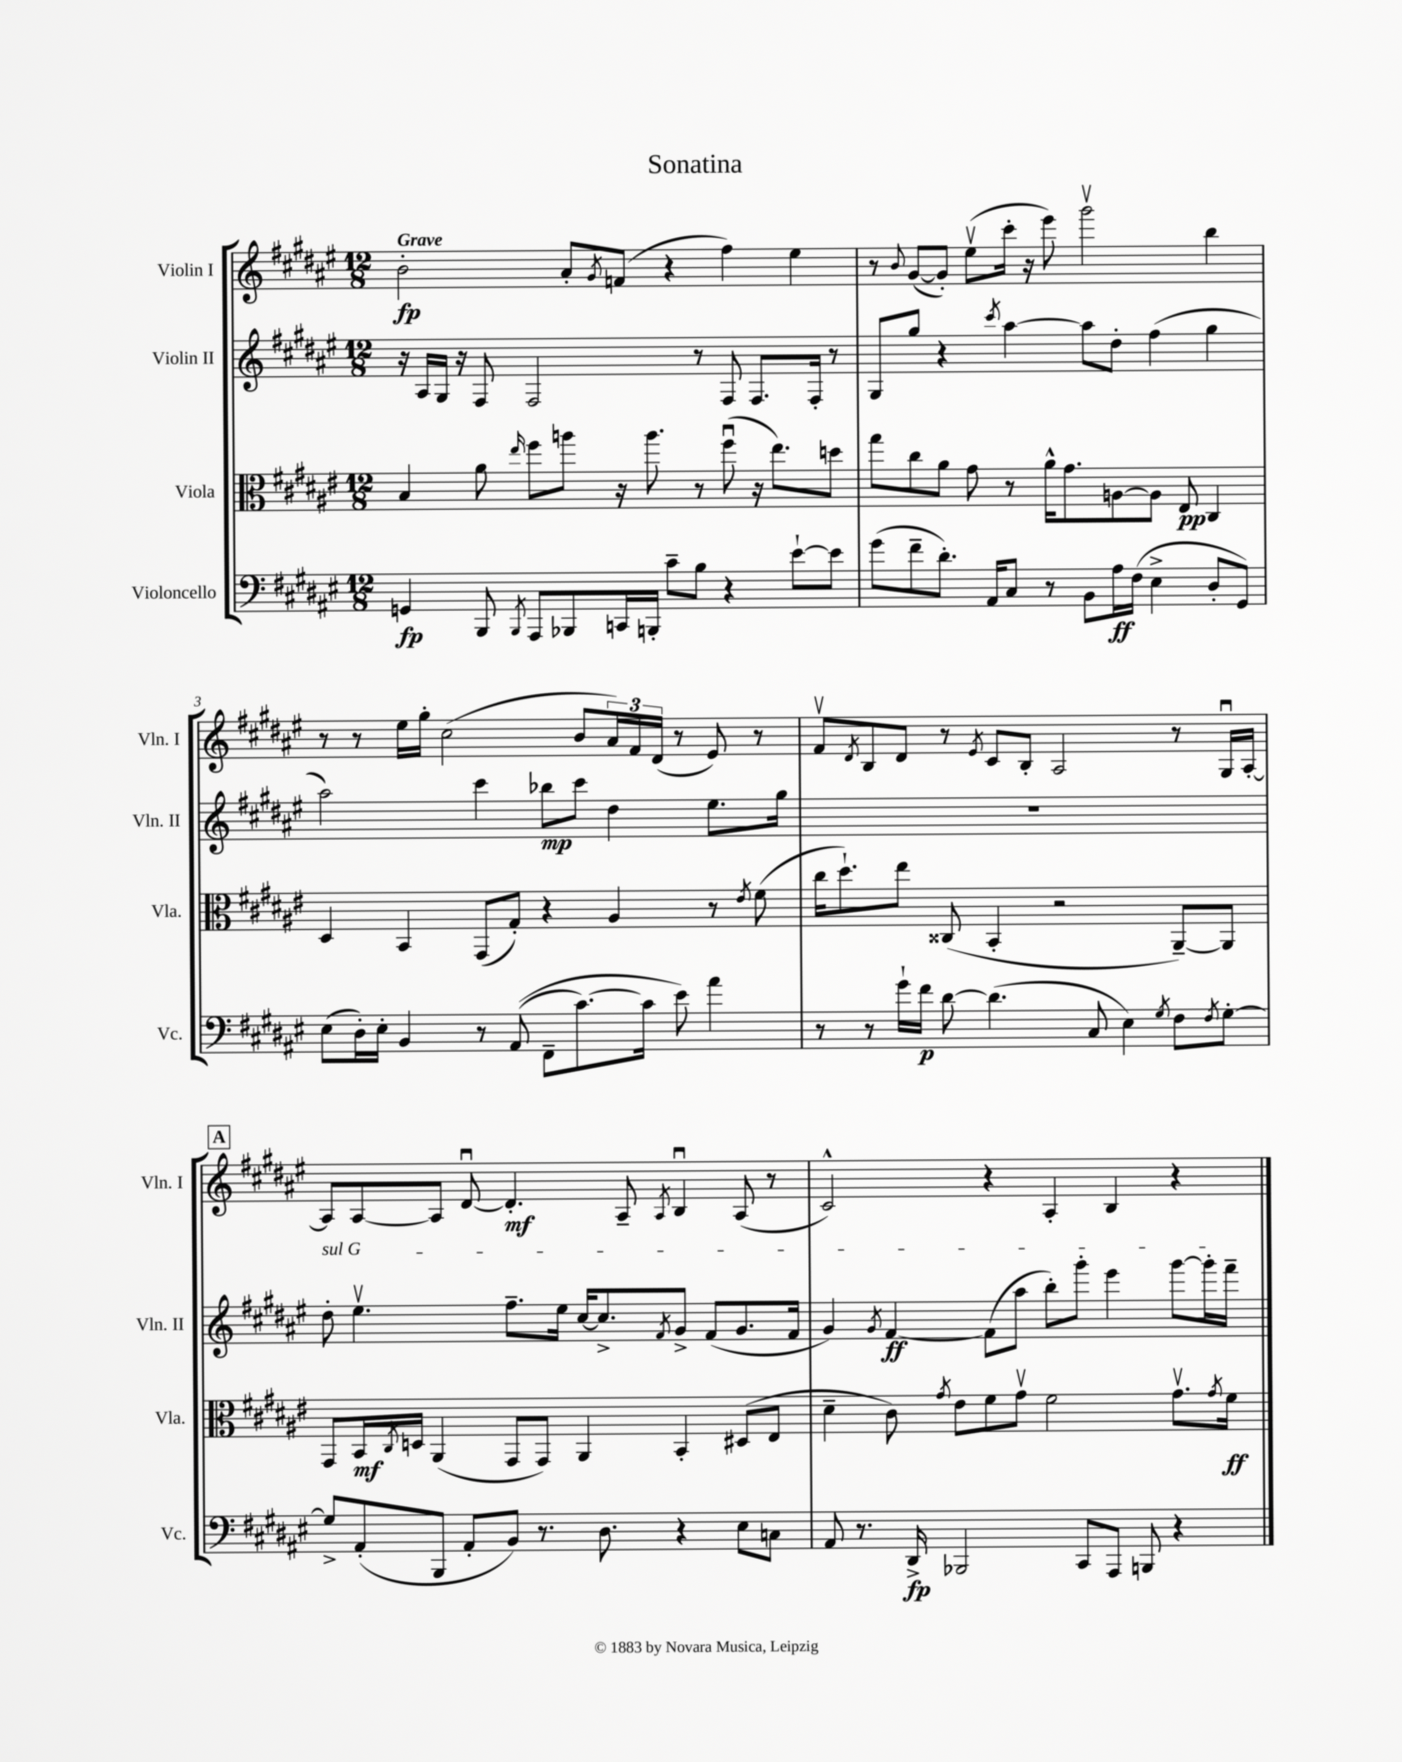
\header { title = "Sonatina" }
<<
\new StaffGroup <<
\new Staff = "s0" \with { instrumentName = "Violin I" shortInstrumentName = "Vln. I" } {
    \clef treble \key fis \major \numericTimeSignature \time 12/8 \tempo "Grave"
    b'2-.\fp ais'8-. \acciaccatura { gis'8 } f'8( r4 fis''4) eis''4 |
    r8 \appoggiatura { b'8 } gis'8~( gis'8-.) eis''8\upbow( cis'''16-. r16 eis'''8) gis'''2\upbow b''4 |
    r8 r8 eis''16 gis''16-. cis''2( b'8 \tuplet 3/2 { ais'16) fis'16 dis'16( } r8 eis'8) r8 |
    fis'8\upbow \acciaccatura { dis'8 } b8 dis'8 r8 \acciaccatura { eis'8 } cis'8 b8-. ais2 r8 gis16\downbow ais16~-. |
    \mark \markup { \box "A" } ais8 ais8~ ais8 dis'8~\downbow dis'4.-.\mf ais8-- \acciaccatura { ais8 } b4\downbow ais8( r8 |
    cis'2-^) r4 ais4-. b4 r4 \bar "|." |
}
\new Staff = "s1" \with { instrumentName = "Violin II" shortInstrumentName = "Vln. II" } {
    \clef treble \key fis \major \numericTimeSignature \time 12/8
    r16 ais16 gis16 r16 fis8 fis2 r8 fis8 fis8. fis16-. r8 |
    gis8 gis''8 r4 \acciaccatura { cis'''8 } ais''4~ ais''8 dis''8-. fis''4( gis''4 |
    ais''2) cis'''4 bes''8\mp cis'''8 dis''4 eis''8. gis''16 |
    R1. |
    \mark \markup { \box "A" } \once \override TextSpanner.bound-details.left.text = \markup { \italic "sul G" } dis''8-.\startTextSpan eis''4.\upbow fis''8.-- eis''16 cis''16~ cis''8.-> \acciaccatura { fis'8 } gis'8-> fis'8( gis'8. fis'16 |
    gis'4) \acciaccatura { gis'8 } fis'4~\ff fis'8( ais''8 b''8-.) gis'''8-. eis'''4 gis'''8~ gis'''16-. fis'''16--\stopTextSpan \bar "|." |
}
\new Staff = "s2" \with { instrumentName = "Viola" shortInstrumentName = "Vla." } {
    \clef alto \key fis \major \numericTimeSignature \time 12/8
    b4 ais'8 \grace { eis''16 } fis''8 a''8 r16 a''8. r8 fis''8\downbow( r16 eis''8.) d''8 |
    gis''8 cis''8 ais'8 gis'8 r8 ais'16-^ gis'8. a8~ a8 eis8\pp cis4 |
    dis4 b,4 gis,8( gis8-.) r4 ais4 r8 \acciaccatura { eis'8 } fis'8( |
    cis''16 dis''8.-!) eis''8 cisis8( b,4-. r2 ais,8~--) ais,8 |
    \mark \markup { \box "A" } gis,8 b,16\mf \acciaccatura { cis8 } d16 ais,4( gis,8 gis,8) ais,4 b,4-. dis8( eis8 |
    dis'4-- cis'8) \acciaccatura { gis'8 } eis'8 fis'8 gis'8\upbow fis'2 gis'8.\upbow \acciaccatura { gis'8 } fis'16\ff \bar "|." |
}
\new Staff = "s3" \with { instrumentName = "Violoncello" shortInstrumentName = "Vc." } {
    \clef bass \key fis \major \numericTimeSignature \time 12/8
    g,4\fp b,,8 \acciaccatura { b,,8 } ais,,8 bes,,8 c,16 b,,16-. cis'8-- b8 r4 eis'8~-! eis'8 |
    gis'8( fis'8-- dis'8.-.) ais,16 cis8 r8 b,8 ais16\ff fis16( eis4-> dis8-. gis,8) |
    eis8( dis16-.) eis16-. b,4 r8 ais,8(\( fis,8-- cis'8.~) cis'16 eis'8\) ais'4 |
    r8 r8 gis'16-! fis'16\p dis'8~ dis'4.( cis8 eis4) \acciaccatura { gis8 } fis8 \acciaccatura { fis8 } gis8~-. |
    \mark \markup { \box "A" } gis8-> ais,8-.( b,,8 ais,8-. b,8) r8. dis8. r4 eis8 c8 |
    ais,8 r8. dis,16->\fp bes,,2 cis,8 ais,,8 b,,8 r4 \bar "|." |
}
>>
>>
